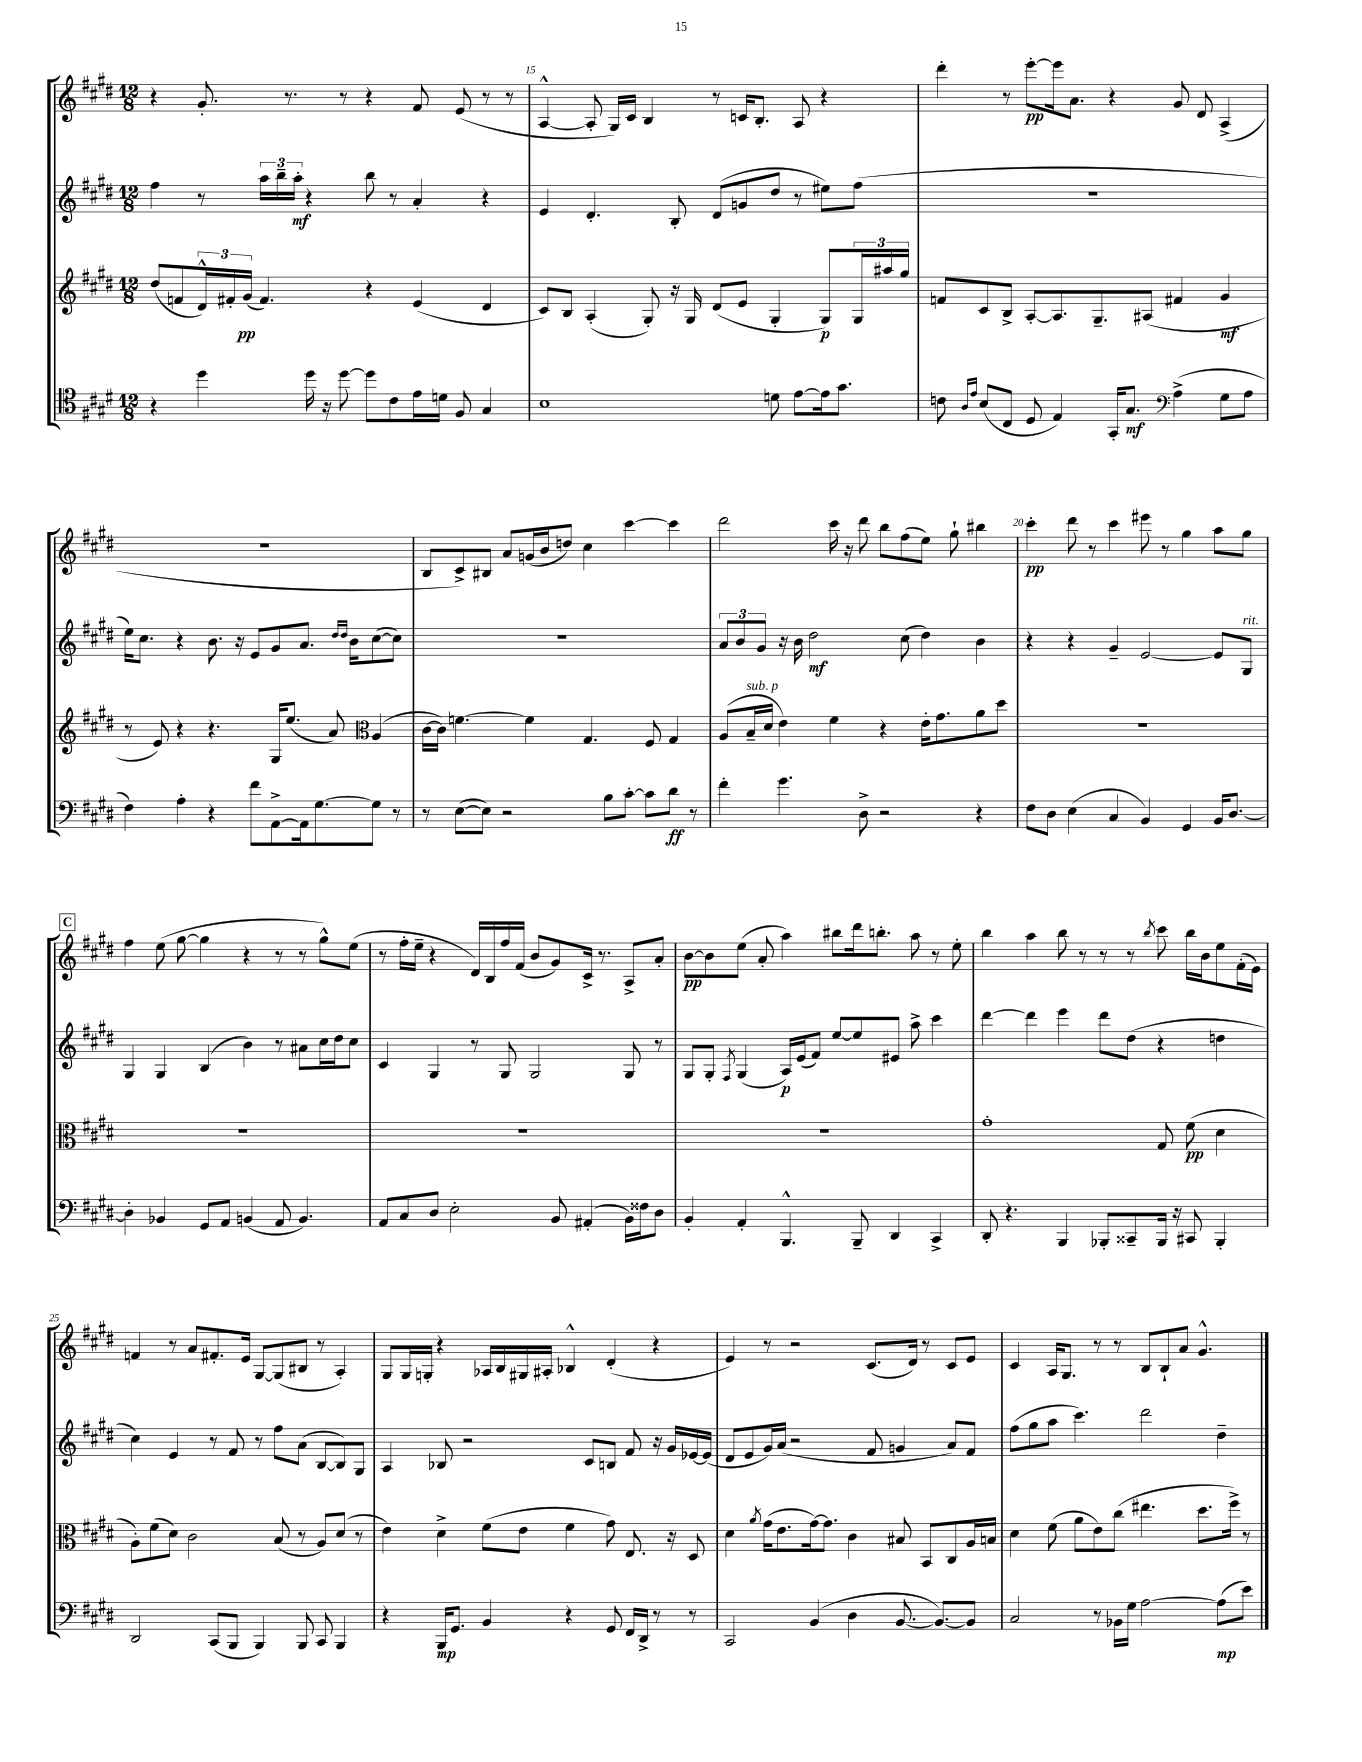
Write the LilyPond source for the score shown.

<<
\new StaffGroup <<
\new Staff = "s0" {
    \clef treble \key e \major \numericTimeSignature \time 12/8
    r4 gis'8.-. r8. r8 r4 fis'8 e'8( r8 r8 |
    a4~-^ a8-. gis16) cis'16 b4 r8 c'16 b8.-. a8 r4 |
    dis'''4-. r8 e'''8~-.\pp e'''16 a'8. r4 gis'8 dis'8 a4->( |
    R1. |
    b8 cis'8->) bis8 a'8 g'16( b'16 d''8) cis''4 cis'''4~ cis'''4 |
    dis'''2 cis'''16 r16 dis'''8 b''8 fis''8( e''8) gis''8-! bis''4 |
    cis'''4-.\pp dis'''8 r8 cis'''4 eis'''8 r8 gis''4 a''8 gis''8 |
    \mark \markup { \box "C" } fis''4 e''8( gis''8~ gis''4 r4 r8 r8 gis''8-^) e''8( |
    r8 fis''16-. e''16-- r4 dis'16) b16 fis''16 fis'16( b'8 gis'8) cis'16-> r8. a8-> a'8-. |
    b'8~\pp b'8 e''8( a'8-. a''4) bis''8 dis'''16 b''8.-. a''8 r8 e''8-. |
    b''4 a''4 b''8 r8 r8 r8 \acciaccatura { b''8 } cis'''8 b''16 b'16 e''8 fis'16-.( e'16) |
    f'4 r8 a'8 fis'8.-. e'16 gis8~ gis8( bis8 r8 a4-.) |
    gis8 gis16 g16-. r4 aes16 b16 gis16 ais16-. bes4-^ dis'4-.( r4 |
    e'4) r8 r2 cis'8.( dis'16) r8 cis'8 e'8 |
    cis'4 a16 gis8. r8 r8 b8 b8-! a'8 gis'4.-^ \bar "|." |
}
\new Staff = "s1" {
    \clef treble \key e \major \numericTimeSignature \time 12/8
    fis''4 r8 \tuplet 3/2 { a''16 b''16-- a''16-.\mf } r4 b''8 r8 a'4-. r4 |
    e'4 dis'4.-. b8-. dis'8( g'8 dis''8 r8 eis''8) fis''8( |
    R1. |
    e''16) cis''8. r4 b'8. r16 e'8 gis'8 a'8. \grace { dis''16 dis''16 } b'16 cis''8~( cis''8) |
    R1. |
    \tuplet 3/2 { a'8 b'8 gis'8 } r16 b'16 dis''2\mf cis''8( dis''4) b'4 |
    r4 r4 gis'4-- e'2~ e'8 gis8^\markup { \italic "rit." } |
    \mark \markup { \box "C" } gis4 gis4 b4( b'4) r8 ais'8 cis''16 dis''16 cis''8 |
    cis'4 gis4 r8 gis8 gis2 gis8 r8 |
    gis8 gis8-. \acciaccatura { fis8 } gis4( a16\p) e'16( fis'8) e''8~ e''8 eis'8 a''8-> cis'''4 |
    dis'''4~ dis'''4 e'''4 dis'''8 dis''8( r4 d''4 |
    cis''4) e'4 r8 fis'8 r8 fis''8 a'8( b8~ b8) gis8 |
    a4 bes8 r2 cis'8 b8 fis'8 r16 gis'16 ees'16~ ees'16( |
    dis'8 e'8 gis'16) a'16( r2 fis'8 g'4 a'8) fis'8 |
    fis''8( gis''8 a''8 cis'''4.) dis'''2 dis''4-- \bar "|." |
}
\new Staff = "s2" {
    \clef treble \key e \major \numericTimeSignature \time 12/8
    dis''8( f'8 \tuplet 3/2 { dis'16-^) fis'16-. gis'16\pp( } fis'4.) r4 e'4( dis'4 |
    cis'8) b8 a4-.( gis8-.) r16 gis16 dis'8( e'8 gis4-. gis8\p) \tuplet 3/2 { gis16 ais''16 gis''16 } |
    f'8 cis'8 b8-> a8~-. a8. gis8.-- ais8( fis'4 gis'4\mf |
    r8 e'8) r4 r4. gis16 e''8.( a'8) \clef alto a4( |
    cis'16~ cis'16) f'4.~ f'4 gis4. fis8 gis4 |
    a8( b16--^\markup { \italic "sub. p" } dis'16 e'4) fis'4 r4 e'16-. gis'8. a'8 dis''8 |
    R1. |
    \mark \markup { \box "C" } R1. |
    R1. |
    R1. |
    gis'1-. gis8 fis'8\pp( dis'4 |
    a8-.) fis'8( dis'8) cis'2 b8( r8 a8) dis'8( r8 |
    e'4) dis'4-> fis'8( e'8 fis'4 gis'8) e8. r16 dis8 |
    dis'4 \acciaccatura { a'8 } gis'16( e'8. gis'16~) gis'8. cis'4 bis8 b,8 cis8 a16 b16 |
    dis'4 fis'8( a'8 e'8) cis''8( eis''4. dis''8. fis''16->) r8 \bar "|." |
}
\new Staff = "s3" {
    \clef tenor \key e \major \numericTimeSignature \time 12/8
    r4 dis''4 dis''16 r16 dis''8~ dis''8 cis'8 e'16 d'16 fis8 gis4 |
    b1 d'8 e'8~ e'16 gis'8. |
    c'8 \grace { a16 e'16 } b8( cis8 dis8 e4) gis,16-. gis8.\mf \clef bass a4->( gis8 a8 |
    fis4) a4-. r4 fis'8 a,8~-> a,16 gis8.~ gis8 r8 |
    r8 e8~( e8) r2 b8 cis'8~-. cis'8 dis'8\ff r8 |
    fis'4-. gis'4. dis8-> r2 r4 |
    fis8 dis8 e4( cis4 b,4) gis,4 b,16 dis8.~ |
    \mark \markup { \box "C" } dis4-. bes,4 gis,8 a,8 b,4( a,8 b,4.) |
    a,8 cis8 dis8 e2-. b,8 ais,4-.( b,16) fisis16 dis8 |
    b,4-. a,4-. b,,4.-^ b,,8-- dis,4 cis,4-> |
    dis,8-. r4. b,,4 bes,,8-. cisis,8-- bes,,16 r16 cis,8 bes,,4-. |
    dis,2 cis,8( b,,8 b,,4) b,,8 cis,8 b,,4 |
    r4 b,,16\mp gis,8. b,4 r4 gis,8 fis,16 dis,16-> r8 r8 |
    cis,2 b,4( dis4 b,8.~ b,8.~) b,8 |
    cis2 r8 bes,16 gis16 a2~ a8\mp( e'8) \bar "|." |
}
>>
>>
\layout { \context { \Score currentBarNumber = #14 \override BarNumber.break-visibility = ##(#f #t #t) barNumberVisibility = #(every-nth-bar-number-visible 5) } }
